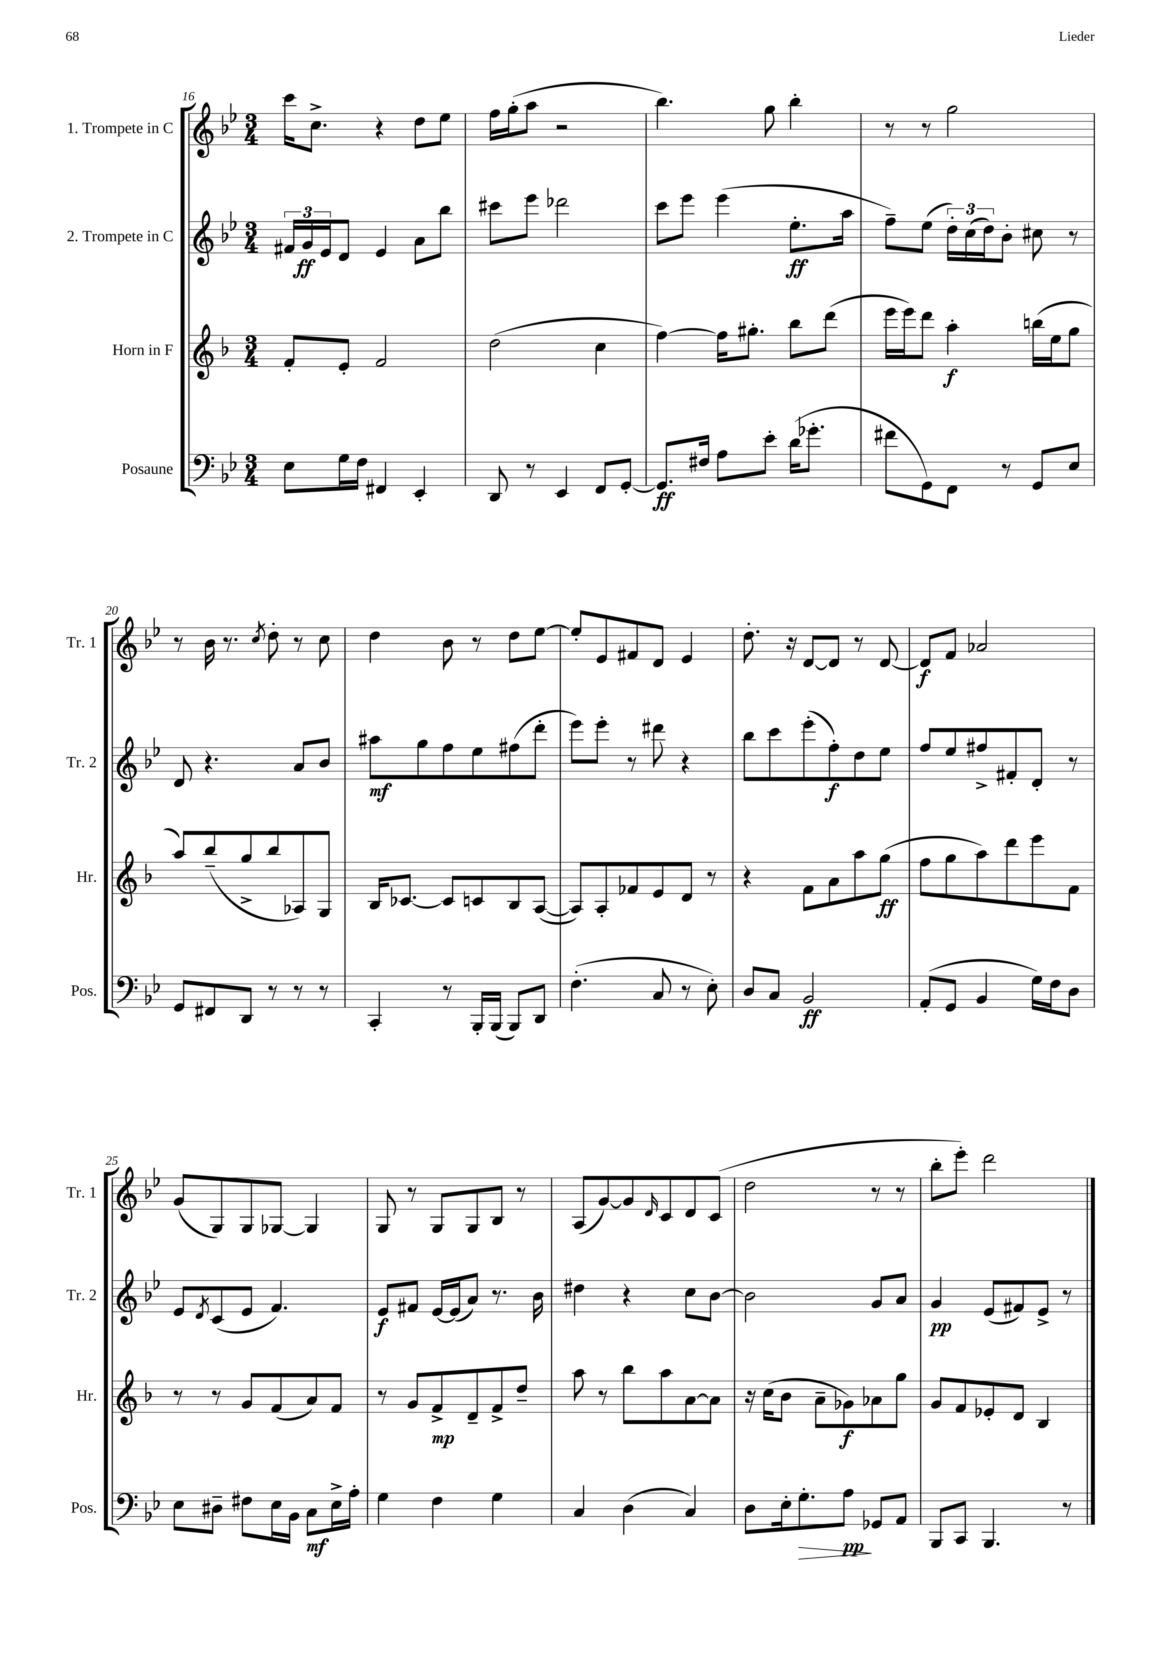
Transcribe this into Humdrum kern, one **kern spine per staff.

**kern	**dynam	**kern	**dynam	**kern	**dynam	**kern	**dynam
*part4	*part4	*part3	*part3	*part2	*part2	*part1	*part1
*staff4	*staff4	*staff3	*staff3	*staff2	*staff2	*staff1	*staff1
*I"Posaune	*	*I"Horn in F	*	*I"2. Trompete in C	*	*I"1. Trompete in C	*
*I'Pos.	*	*I'Hr.	*	*I'Tr. 2	*	*I'Tr. 1	*
*clefF4	*	*clefG2	*	*clefG2	*	*clefG2	*
*k[b-e-]	*	*k[b-]	*	*k[b-e-]	*	*k[b-e-]	*
*M3/4	*	*M3/4	*	*M3/4	*	*M3/4	*
=16	=16	=16	=16	=16	=16	=16	=16
8E-\L	.	8f'/L	.	24f#X/LL	.	16ccc\KL	.
.	.	.	.	24g/	ff	.	.
.	.	.	.	.	.	8.cc^\J	.
.	.	.	.	24e-/J	.	.	.
16G\L	.	8e'/J	.	8d/J	.	.	.
16F\JJ	.	.	.	.	.	.	.
4FF#X/	.	2f/	.	4e-/	.	4r	.
4EE-'/	.	.	.	8a\L	.	8dd\L	.
.	.	.	.	8bb-\J	.	8ee-\J	.
=17	=17	=17	=17	=17	=17	=17	=17
8DD/	.	(2dd\	.	8ccc#X\L	.	16ff\LL	.
.	.	.	.	.	.	(16gg'\J	.
8r	.	.	.	8eee-\J	.	8aa\J	.
4EE-/	.	.	.	2ddd-X\	.	2r	.
8FF/L	.	4cc\	.	.	.	.	.
[8GG'/J	.	.	.	.	.	.	.
=18	=18	=18	=18	=18	=18	=18	=18
8.GG/L]	ff	[4ff\)	.	8ccc\L	.	4.bb-\)	.
.	.	.	.	8eee-\J	.	.	.
16F#X/Jk	.	.	.	.	.	.	.
8A\L	.	16ff\KL]	.	(4eee-\	.	.	.
.	.	8.gg#X'\J	.	.	.	.	.
8e-'\J	.	.	.	.	.	8gg\	.
(16d\KL	.	8bb-\L	.	8.ee-'\L	ff	4bb-'\	.
8.g-X'\J	.	.	.	.	.	.	.
.	.	(8ddd\J	.	.	.	.	.
.	.	.	.	16aa\Jk	.	.	.
=19	=19	=19	=19	=19	=19	=19	=19
8f#X\L	.	16eee\LL	.	8ff~\L)	.	8r	.
.	.	16eee\J)	.	.	.	.	.
8GG\)	.	8ddd\J	.	(8ee-\J	.	8r	.
8FF\J	.	4aa'\	f	24dd'\LL)	.	2gg\	.
.	.	.	.	(24cc\	.	.	.
.	.	.	.	24dd\J)	.	.	.
8r	.	.	.	8b-'\J	.	.	.
8GG/L	.	(16bbn\LL	.	8cc#X\	.	.	.
.	.	16ee\J	.	.	.	.	.
8E-/J	.	8gg\J	.	8r	.	.	.
!!LO:LB:g=z
=20	=20	=20	=20	=20	=20	=20	=20
8GG/L	.	8aa/L)	.	8d/	.	8r	.
8FF#X/	.	(8bb-~/	.	4.r	.	16b-\	.
.	.	.	.	.	.	8.r	.
8DD/J	.	8gg^/	.	.	.	.	.
.	.	.	.	.	.	8qcc/	.
8r	.	8bb-/	.	.	.	8dd'\	.
8r	.	8A-X/)	.	8a/L	.	8r	.
8r	.	8G/J	.	8b-/J	.	8cc\	.
=21	=21	=21	=21	=21	=21	=21	=21
4CC'/	.	16B-/KL	.	8aa#X\L	mf	4dd\	.
.	.	[8.c-X/J	.	.	.	.	.
.	.	.	.	8gg\	.	.	.
8r	.	8c-/L]	.	8ff\	.	8b-\	.
16BBB-'/LL	.	8cn/	.	8ee-\	.	8r	.
(16BBB-/JJ	.	.	.	.	.	.	.
8BBB-/L)	.	8B-/	.	(8ff#X\	.	8dd\L	.
8DD/J	.	([8A/J	.	8ddd'\J	.	[8ee-\J	.
=22	=22	=22	=22	=22	=22	=22	=22
(4.F'\	.	8A/L])	.	8eee-\L)	.	8ee-'/L]	.
.	.	8A'/	.	8eee-'\J	.	8e-/	.
.	.	8f-X/	.	8r	.	8f#X/	.
8C/	.	8e/	.	8ddd#X\	.	8d/J	.
8r	.	8d/J	.	4r	.	4e-/	.
8E-'\)	.	8r	.	.	.	.	.
=23	=23	=23	=23	=23	=23	=23	=23
8D/L	.	4r	.	8bb-\L	.	8.dd'\	.
8C/J	.	.	.	8ccc\	.	.	.
.	.	.	.	.	.	16r	.
2BB-/	ff	8f\L	.	(8eee-'\	.	[8d/L	.
.	.	8a\	.	8ff'\)	f	8d/J]	.
.	.	8aa\	.	8dd\	.	8r	.
.	.	(8gg\J	ff	8ee-\J	.	[8d/	.
=24	=24	=24	=24	=24	=24	=24	=24
(8AA'/L	.	8ff\L	.	8ff/L	.	8d/L]	f
8GG/J	.	8gg\	.	8ee-/	.	8f/J	.
4BB-/	.	8aa\)	.	8ff#X^/	.	2a-X/	.
.	.	8ddd\	.	8f#X'/	.	.	.
16G\LL)	.	8eee\	.	8d'/J	.	.	.
16F\J	.	.	.	.	.	.	.
8D\J	.	8f\J	.	8r	.	.	.
!!LO:LB:g=z
=25	=25	=25	=25	=25	=25	=25	=25
8E-\L	.	8r	.	8e-/L	.	(8g/L	.
.	.	.	.	8qd/	.	.	.
8D#X~\J	.	8r	.	(8c/	.	8G/)	.
8F#X\L	.	8g/L	.	8e-/J	.	8G/	.
16E-\L	.	(8f/	.	4.f/)	.	[8G-X/J	.
16BB-\JJ	.	.	.	.	.	.	.
8C\L	mf	8a/)	.	.	.	4G-/]	.
16E-^\L	.	8f/J	.	.	.	.	.
16A'\JJ	.	.	.	.	.	.	.
=26	=26	=26	=26	=26	=26	=26	=26
4G\	.	8r	.	8e-/L	f	8G/	.
.	.	8g/L	.	8f#X/J	.	8r	.
4F\	.	8f^/	mp	[16e-/LL	.	8G/L	.
.	.	.	.	(16e-/J]	.	.	.
.	.	8d~/	.	8a/J)	.	8G/	.
4G\	.	8f^/	.	8.r	.	8B-/J	.
.	.	8dd~/J	.	.	.	8r	.
.	.	.	.	16b-\	.	.	.
=27	=27	=27	=27	=27	=27	=27	=27
4C/	.	8aa\	.	4dd#X\	.	(8A/L	.
.	.	8r	.	.	.	[8g/)	.
(4D\	.	8bb-\L	.	4r	.	8g/]	.
.	.	.	.	.	.	16qqd/	.
.	.	8aa\	.	.	.	8c/	.
4C/)	.	[8a\	.	8cc\L	.	8d/	.
.	.	8a\J]	.	[8b-\J	.	(8c/J	.
=28	=28	=28	=28	=28	=28	=28	=28
8D\L	.	16r	.	2b-\]	.	2dd\	.
.	.	(16cc\KL	.	.	.	.	.
16E-'\k	.	8b-\J	.	.	.	.	.
!	!LO:HP:b	!	!	!	!	!	!
8.G'\	>	.	.	.	.	.	.
.	.	8a~\L	.	.	.	.	.
8A\J	pp	8g-X\)	f	.	.	.	.
8GG-X/L	]	8a-X\	.	8g/L	.	8r	.
8AA/J	.	8gg\J	.	8a/J	.	8r	.
=29	=29	=29	=29	=29	=29	=29	=29
8BBB-/L	.	8g/L	.	4g/	pp	8bb-'\L	.
8CC/J	.	8f/	.	.	.	8eee-'\J)	.
4.BBB-/	.	8e-X'/	.	(8e-/L	.	2ddd\	.
.	.	8d/J	.	8f#X/)	.	.	.
.	.	4B-/	.	8e-^/J	.	.	.
8r	.	.	.	8r	.	.	.
==	==	==	==	==	==	==	==
*-	*-	*-	*-	*-	*-	*-	*-
